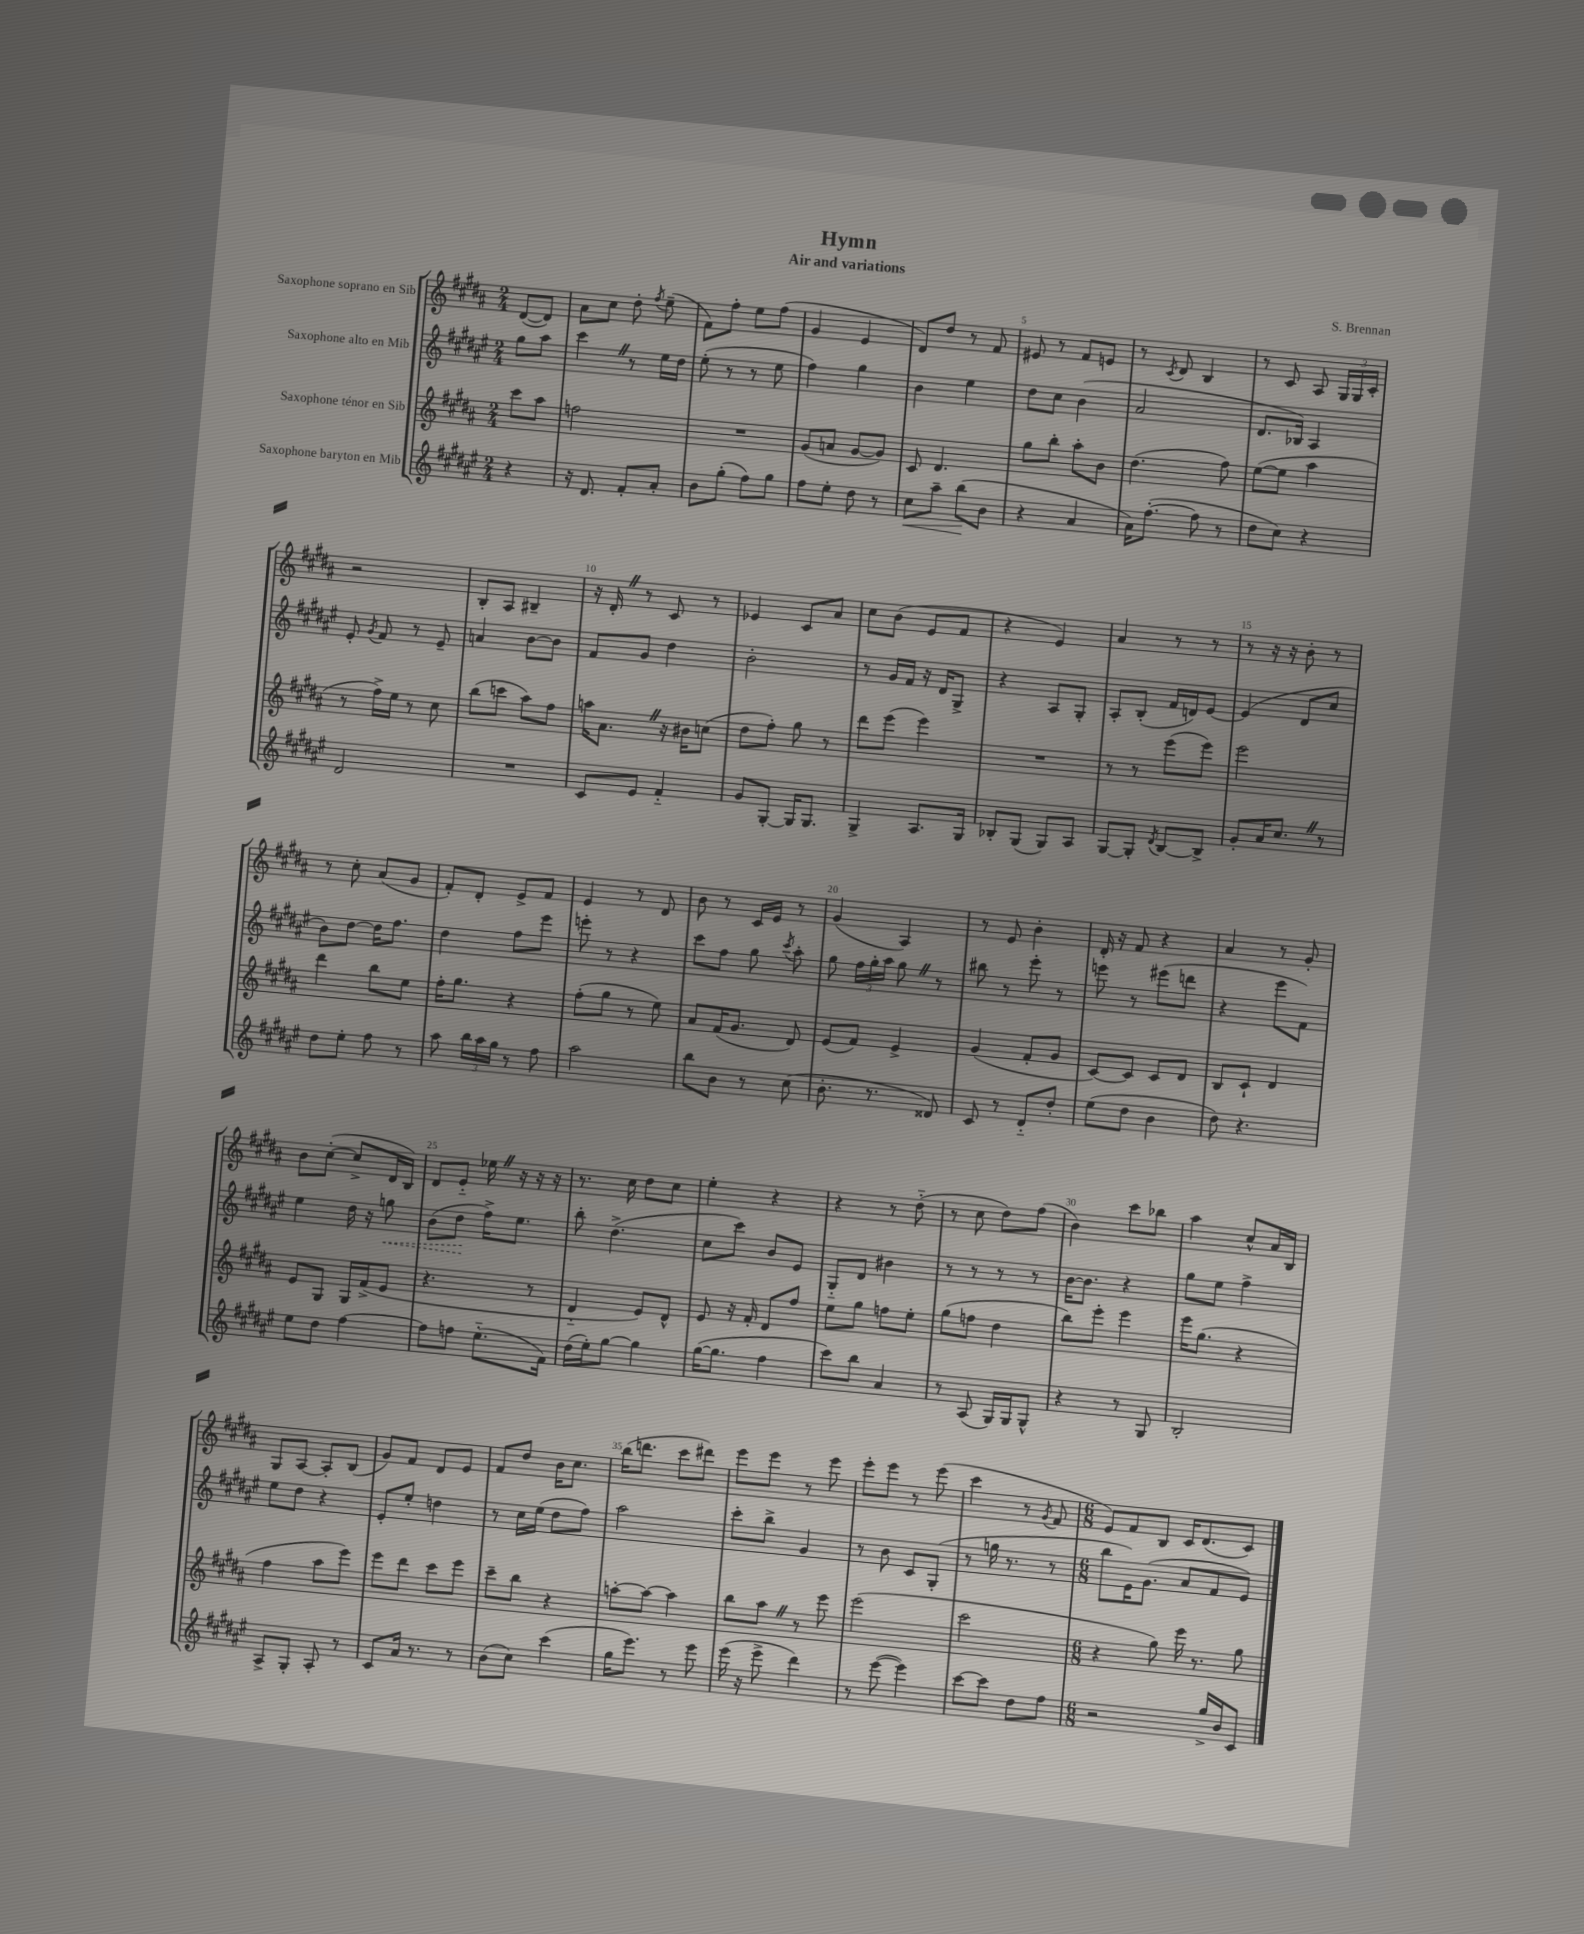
\header { title = "Hymn" composer = "S. Brennan" subtitle = "Air and variations" }
<<
\new StaffGroup <<
\new Staff = "s0" \with { instrumentName = "Saxophone soprano en Sib" } {
    \clef treble \key b \major \numericTimeSignature \time 2/4 \partial 4
    \autoBeamOff dis'8[~( dis'8]) |
    ais'8[ cis''8] dis''8-. \acciaccatura { fis''8 } e''8--( |
    fis'8[) fis''8]-. e''8[ fis''8]( |
    gis'4 e'4 |
    dis'8[) dis''8] r8 fis'8 |
    eis'8 r8 fis'8[ e'8] |
    r8 \acciaccatura { cis'8 } dis'8 b4 |
    r8 cis'8 ais8 \tuplet 3/2 { gis16[ gis16 cis'16]-. } |
    r2 |
    b8[-. ais8] bis4-- |
    r16 dis'16-. \once \override BreathingSign.text = \markup { \musicglyph "scripts.caesura.straight" } \breathe r8 cis'8 r8 |
    ees'4 cis'8[ ais'8] |
    cis''8[ b'8]( e'8[ fis'8] |
    r4 e'4) |
    ais'4 r8 r8 |
    r8 r16 r16 b'8-. r8 |
    r8 cis''8-. ais'8[( gis'8] |
    fis'8[-.) dis'8]-. e'8[-> fis'8] |
    e'4 r8 dis'8 |
    b'8 r8 cis'16[ e'16] r8 |
    gis'4( ais4) |
    r8 e'8 b'4-. |
    dis'16-. r16 fis'8 r4 |
    ais'4 r8 gis'8-. |
    b'8[ cis''8]~-.( cis''8[-> dis'16 b16]) |
    dis'8[ e'8]-_ ees''16 \once \override BreathingSign.text = \markup { \musicglyph "scripts.caesura.straight" } \breathe r16 r16 r16 |
    r8. cis''16 dis''8[ cis''8] |
    e''4-. r4 |
    r4 r8 dis''8-_( |
    r8 cis''8 dis''8[) fis''8]( |
    b'4) cis'''8[ bes''8] |
    ais''4 cis''8[-^ ais'16 b16] |
    gis8[ ais8]~ ais8[-. b8]( |
    gis'8[) fis'8] dis'8[ e'8] |
    fis'8[ dis''8] b'16[ cis''8.] |
    b''16[( d'''8.] cis'''8[ dis'''8]) |
    e'''8[ e'''8] r8 e'''8 |
    e'''8[-. e'''8] r8 e'''8( |
    cis'''4 r8 \acciaccatura { gis'8 } fis'8 |
    \numericTimeSignature \time 6/8 e'8[) fis'8 b8] cis'16[ dis'8.( cis'8]) \bar "|." |
}
\new Staff = "s1" \with { instrumentName = "Saxophone alto en Mib" } {
    \clef treble \key fis \major \numericTimeSignature \time 2/4 \partial 4
    \autoBeamOff gis''8[ ais''8] |
    cis'''4 \once \override BreathingSign.text = \markup { \musicglyph "scripts.caesura.straight" } \breathe r8 eis''16[ dis''16] |
    eis''8-.( r8 r8 eis''8 |
    fis''4) gis''4 |
    b'4 eis''4 |
    dis''8[ cis''8] b'4( |
    ais'2 |
    dis'8.[ bes16]) ais4 |
    eis'8-. \acciaccatura { gis'8 } fis'8 r8 eis'8-- |
    a'4 b'8[~ b'8] |
    fis'8[ gis'8] dis''4 |
    b'2-. |
    r8 gis'16[ fis'16] r16 dis'16[ gis8]-> |
    r4 ais8[ gis8]-. |
    ais8[-. b8]-.( fis'16[ d'16) eis'8]~ |
    eis'4( dis'8[ cis''8] |
    b'8[) dis''8]~ dis''16[ fis''8.] |
    dis''4 fis''8[ eis'''8] |
    e'''8-. r8 r4 |
    cis'''8[ fis''8] gis''8 \acciaccatura { cis'''8 } ais''8-. |
    gis''8 \tuplet 3/2 { fis''16[ gis''16-. ais''16] } gis''8 \once \override BreathingSign.text = \markup { \musicglyph "scripts.caesura.straight" } \breathe r8 |
    bis''8 r8 eis'''8-. r8 |
    e'''8 r8 eis'''8[( d'''8] |
    r4 eis'''8[ fis'8]) |
    eis''4 dis''16 r16 \once \override Hairpin.style = #'dashed-line g''8\< |
    b'8[( dis''8]\! fis''16[->) eis''8.] |
    b''8-. dis''4.->( |
    cis''8[ cis'''8]) b'8[ eis'8] |
    gis8[-_ dis'8] bis'4 |
    r8 r8 r8 r8 |
    b'16[~ b'8.] r4 |
    gis''8[ eis''8] fis''4-> |
    eis''8[ dis''8] r4 |
    eis'8[-. eis''8]-. d''4 |
    r8 cis''16[ eis''16]( dis''8[ fis''8]) |
    ais''2 |
    cis'''8[-. b''8]-> gis'4 |
    r8 b'8 cis'8[ gis8]-.( |
    r8 g''16 r8. r8 |
    \numericTimeSignature \time 6/8 b''8[ eis'16) gis'8.]( ais'8[ fis'8 eis'8]) \bar "|." |
}
\new Staff = "s2" \with { instrumentName = "Saxophone ténor en Sib" } {
    \clef treble \key b \major \numericTimeSignature \time 2/4 \partial 4
    \autoBeamOff cis'''8[ ais''8] |
    f''2 |
    R2 |
    gis'8[( a'8] gis'8[~ gis'8]) |
    cis'8 dis'4. |
    gis''8[ b''8]-. ais''8[-. b'8] |
    dis''4.( fis''8) |
    e''8[~( e''8] ais''4 |
    r8 fis''16[->) e''16] r8 cis''8 |
    b''8[( c'''8] ais''8[) fis''8] |
    a''16[ ais'8.] \once \override BreathingSign.text = \markup { \musicglyph "scripts.caesura.straight" } \breathe r16 bis'16[ c''8]( |
    dis''8[ fis''8]-.) gis''8 r8 |
    dis'''8[ e'''8]( e'''4) |
    R2 |
    r8 r8 e'''8[( e'''8]) |
    e'''2 |
    dis'''4 b''8[ e''8] |
    fis''16[-. gis''8.] r4 |
    fis''8[-.( gis''8] r8 e''8) |
    ais'8[ fis'16( gis'8.] dis'8) |
    e'8[( fis'8]) e'4-> |
    gis'4( fis'8[-. gis'8] |
    cis'8[~) cis'8] cis'8[ dis'8] |
    b8[ cis'8]-! dis'4 |
    e'8[ gis8] gis16[ fis'16->( e'8] |
    r4. r8 |
    dis'4-_ e'8[) dis'8]-^ |
    e'8 r16 fis'16-. dis'8[ fis''8] |
    e''8[ gis''8] f''8[ e''8]-. |
    gis''8[( f''8] dis''4 |
    b''8[) e'''8]-. e'''4 |
    e'''16[ gis''8.]( r4 |
    fis''4 ais''8[ e'''8]) |
    e'''8[ dis'''8] cis'''8[ e'''8] |
    cis'''8[-- b''8] r4 |
    a''8[~-. a''8]~ a''4 |
    b''8[ ais''8] \once \override BreathingSign.text = \markup { \musicglyph "scripts.caesura.straight" } \breathe r8 e'''8 |
    e'''2( |
    cis'''2 |
    \numericTimeSignature \time 6/8 r4 gis''8) e'''16 r8. gis''8 \bar "|." |
}
\new Staff = "s3" \with { instrumentName = "Saxophone baryton en Mib" } {
    \clef treble \key fis \major \numericTimeSignature \time 2/4 \partial 4
    \autoBeamOff r4 |
    r16 dis'8. fis'8[-. ais'8]-. |
    b'8[ gis''8]-.( fis''8[) gis''8] |
    fis''8[ eis''8]-. dis''8 r8 |
    cis''8[\< ais''8]-- b''8[\!( b'8] |
    r4 ais'4 |
    ais'16[) fis''8.]~-.( fis''8 r8 |
    dis''8[ cis''8]) r4 |
    dis'2 |
    R2 |
    cis'8[ eis'8] fis'4-_ |
    gis'8[ gis8]~-. gis16[ gis8.] |
    gis4-> ais8.[ gis16] |
    bes8[-. gis8]( gis8[) ais8] |
    gis8[~ gis8]-. \acciaccatura { dis'8 } b8[~ b8]-> |
    gis'8[-. ais'16 cis''8.] \once \override BreathingSign.text = \markup { \musicglyph "scripts.caesura.straight" } \breathe r8 |
    dis''8[ eis''8]-. fis''8 r8 |
    ais''8 \tuplet 3/2 { b''16[ ais''16 gis''16] } r8 fis''8 |
    ais''2 |
    b''8[ b'8] r8 cis''8( |
    b'8.-. r8. disis'8) |
    cis'8 r8 dis'8[-_ dis''8]-. |
    eis''8[( dis''8] b'4 |
    dis''8) r4. |
    eis''8[ dis''8] fis''4~ |
    fis''8[ f''8] eis''8.[-_( fis'16]) |
    dis''16[( eis''16-.) gis''8]~ gis''4 |
    gis''16[~( gis''8.] fis''4 |
    cis'''8[) b''8] ais'4 |
    r8 ais8( gis16[) gis16 gis8]-^ |
    r4 r8 gis8 |
    b2-. |
    ais8[-> gis8]-. ais8-. r8 |
    cis'8[ ais'16] r8. r8 |
    b'8[( cis''8]) cis'''4( |
    gis''16[ eis'''8.]) r8 eis'''8 |
    eis'''16( r16 eis'''8-> dis'''4) |
    r8 eis'''8~( eis'''4) |
    cis'''8[~ cis'''8] dis''8[ fis''8] |
    \numericTimeSignature \time 6/8 r2 gis''16[-> b'16 cis'8] \bar "|." |
}
>>
>>
\layout { \context { \Score \override BarNumber.break-visibility = ##(#f #t #t) barNumberVisibility = #(every-nth-bar-number-visible 5) } }
